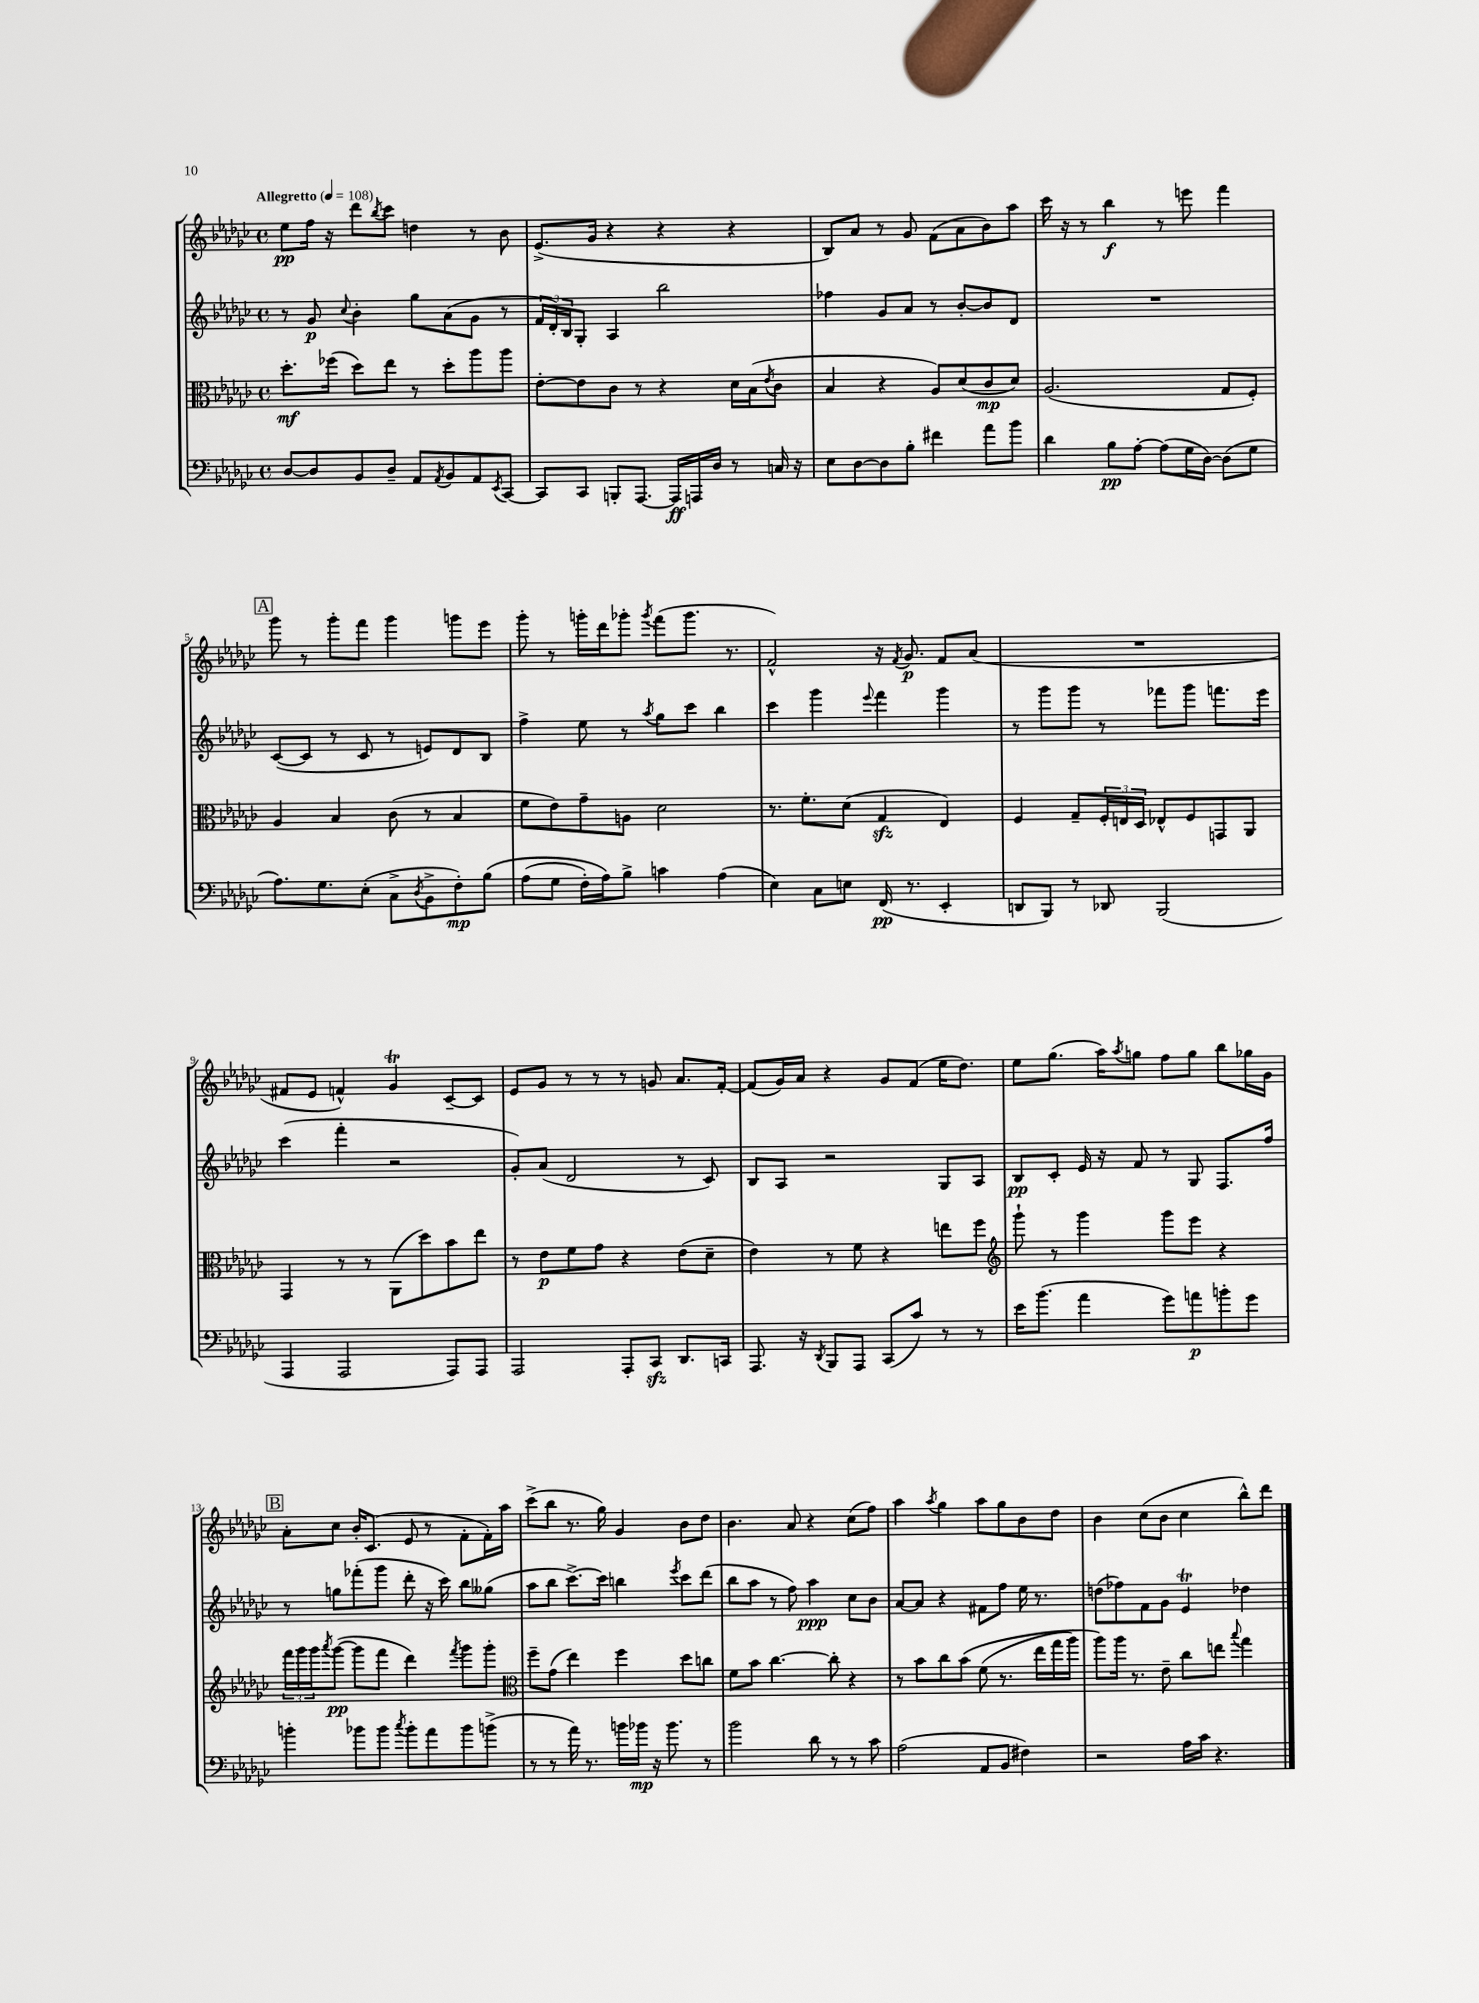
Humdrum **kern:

**kern	**kern	**kern	**kern
*staff4	*staff3	*staff2	*staff1
*clefF4	*clefC3	*clefG2	*clefG2
*k[b-e-a-d-g-c-]	*k[b-e-a-d-g-c-]	*k[b-e-a-d-g-c-]	*k[b-e-a-d-g-c-]
*M4/4	*M4/4	*M4/4	*M4/4
*met(c)	*met(c)	*met(c)	*met(c)
*MM108	*MM108	*MM108	*MM108
[8D-	8.dd-'	8r	8ee-
8D-]	.	8g-	16ff
.	(16ff-	.	16r
.	.	8qqcc-	.
8BB-	8dd-)	4b-'	8ddd-
.	.	.	8qbb-
8D-~	8ee-	.	8ccc-
8AA-	8r	8gg-	4dd
8qAA-	.	.	.
8BB-	8dd-'	(8a-	.
8AA-	8aa-	8g-	8r
8qEE-	.	.	.
[8CC-	8aa-	8r	8b-
=	=	=	=
8CC-]	[8e-'	24f	(8.e-^
.	.	24d-')	.
.	.	24B-	.
8CC-	8e-]	8G-'	.
.	.	.	16g-
8BBB'	8c-	4A-	4r
[8.AAA-	8r	.	.
.	4r	2bb-	4r
16AAA-]	.	.	.
16AAA	.	.	.
16D-	.	.	.
8r	16d-	.	4r
.	(16B-	.	.
.	8qe-	.	.
16C	8c-	.	.
16r	.	.	.
=	=	=	=
8E-	4B-	4ff-	8B-)
[8D-	.	.	8a-
8D-]	4r	8g-	8r
8B-'	.	8a-	8g-
4f#	8A-)	8r	(8f
.	(8d-	[8b-'	8a-
8a-	8c-	8b-]	8b-)
8b-	8d-)	8d-	8aa-
=	=	=	=
4d-	(2.A-	1r	16ccc-
.	.	.	16r
.	.	.	8r
8B-	.	.	4bb-
[8A-'	.	.	.
(8A-]	.	.	8r
16G-	.	.	8eee
[16D-)	.	.	.
(8D-]	8G-	.	4fff
8G-	8F')	.	.
=	=	=	=
8.A-)	4A-	([8c-	8ggg-
.	.	8c-]	8r
8.G-	.	.	.
.	4B-	8r	8ggg-'
(8E-'	.	8c-	8fff
8C-^	(8c-	8r	4ggg-
8qD-	.	.	.
8BB-^	8r	8e)	.
8F')	4B-	8d-	8ggg
&(8B-	.	8B-	8eee-
=	=	=	=
(8A-	8f	4ff^	8ggg-'
8G-	8e-)	.	8r
16F')	8g-~	8ee-	16ggg'
16A-&)	.	.	16ddd-
8B-^	8A	8r	8ggg-'
.	.	8qaa-	8qggg-
4c	2d-	8gg-	(8fff
.	.	8ccc-	8.ggg-
(4A-	.	4bb-	.
.	.	.	8.r
=	=	=	=
4E-)	8.r	4ccc-	2f^^)
.	8.f'	.	.
8C-	.	4ggg-	.
8E	(8d-	.	.
.	.	8qqeee-	.
(16FF	4G-	4fff	16r
.	.	.	8qf
8.r	.	.	8.g-
4EE-'	4E-)	4ggg-	8f
.	.	.	(8a-
=	=	=	=
8DD	4F	8r	1r
8BBB-)	.	8ggg-	.
8r	8G-~	8ggg-	.
8DD-	24F'	8r	.
.	24E	.	.
.	24D-	.	.
(2BBB-	8E-^^	8fff-	.
.	8F	8ggg-	.
.	8GG	8.fff	.
.	8AA-	.	.
.	.	16eee-	.
=	=	=	=
4AAA-	4GG-	(4ccc-	8f#
.	.	.	8e-
2AAA-	8r	4fff'	4f^^)
.	8r	.	.
.	(8AA-	2r	4g-
.	8dd-)	.	.
8AAA-)	8b-	.	[8c-~
8AAA-	8ee-	.	8c-]
=	=	=	=
2AAA-	8r	8g-')	8e-
.	8e-	(8a-	8g-
.	8f	2d-	8r
.	8g-	.	8r
8AAA-'	4r	.	8r
8CC-	.	.	8g
8.DD-	(8e-	8r	8.a-
.	8d-~	8c-)	.
16CC	.	.	[16f'
=	=	=	=
8.AAA-	4e-)	8B-	(8f]
.	.	8A-	16g-)
16r	.	.	16a-
8qDD-	.	.	.
8BBB-	8r	2r	4r
8AAA-	8f	.	.
(8CC-	4r	.	8g-
8c-)	.	.	(8f
8r	8ee	8G-	16ee-
.	.	.	8.dd-)
8r	8ff	8A-	.
=	=	=	=
*	*clefG2	*	*
16e-	8ggg-`	8B-	8ee-
(8.b-	.	.	.
.	8r	8c-'	(8.gg-
4a-	4ggg-	16e-	.
.	.	16r	16aa-)
.	.	.	8qaa-
.	.	8f	8gg
8g-)	8ggg-	8r	8ff
8a	8eee-	8G-	8gg
8b'	4r	8.F	8bb-
8g-	.	.	16gg-
.	.	16ff	16g-
=	=	=	=
4b'	24fff	8r	8a-'
.	24ggg-	.	.
.	24ggg-	.	.
.	8qaaa-	.	.
.	([8ggg-	8gg	8cc-
8b-	8ggg-]	(8fff-'	16b-'
.	.	.	(8.c-
8b-	8fff	8ggg-	.
8qcc-	.	.	.
8b-'	4ddd-)	8ddd-'	8e-
8a-	.	16r	8r
.	.	16ccc-)	.
.	8qfff	.	.
8b-	8ggg-	8bb-	8f'
(8b^	8ggg-'	(8gg--	16f')
.	.	.	16aa-
=	=	=	=
*	*clefC3	*	*
8r	8ff~	8aa-	(8ccc-^
8r	(8g-	8bb-	8bb-
16a-)	4ee-)	[8.ccc-^)	8.r
8.r	.	.	.
.	.	16ccc-]	16gg-)
16b	4ff	4bb	4g-
16b-	.	.	.
16r	.	.	.
8.b-	.	.	.
.	.	8qeee-	.
.	8dd-	8ccc-	8b-
8r	8cc	(8ddd-	8dd-
=	=	=	=
2b-	8f	8bb-	4.b-
.	8b-	8aa-	.
.	[4.cc-	8r	.
.	.	8ff)	8a-
8d-	.	4aa-	4r
8r	8cc-']	.	.
8r	4r	8cc-	(8cc-
8c-	.	8b-	8ff)
=	=	=	=
(2A-	8r	[8a-	4aa-
.	8b-	8a-]	.
.	.	.	8qaa-
.	8cc-	4r	4gg-
.	&(8b-	.	.
8AA-	(8f	8f#	8aa-
8BB-	8.r	8ff	8gg-
4F#)	.	16ee-	8b-
.	16ee-	8.r	.
.	16gg-	.	8dd-
.	16aa-)	.	.
=	=	=	=
2r	8aa-&)	(8dd	4b-
.	16aa-	8ff-)	.
.	8.r	.	.
.	.	8f	(8cc-
.	8e-~	8g-	8b-
16A-	8cc-	4e-	4cc-
16c-	.	.	.
4.r	8ee	.	.
.	8qqbb-	.	.
.	4gg-	4dd-	8bb-^^)
.	.	.	8ddd-
==	==	==	==
*-	*-	*-	*-
